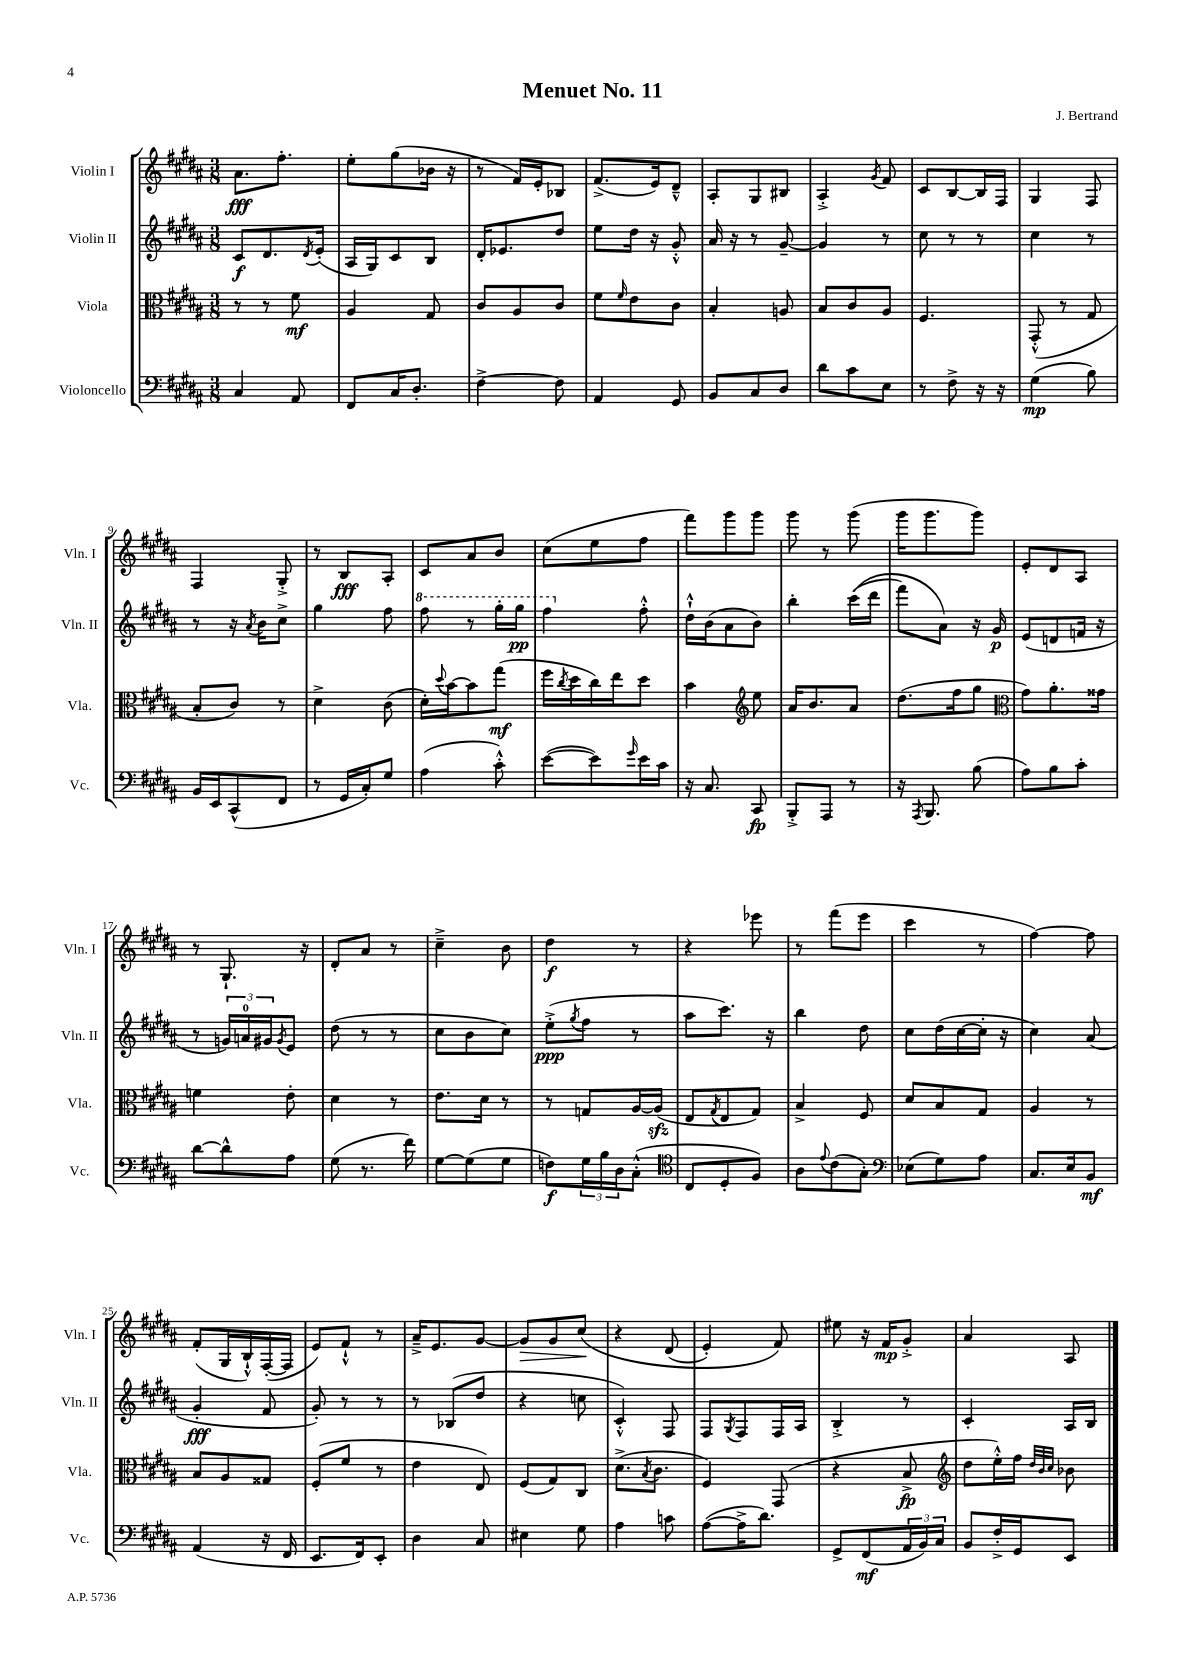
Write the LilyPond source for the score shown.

\header { title = "Menuet No. 11" composer = "J. Bertrand" }
<<
\new StaffGroup <<
\new Staff = "s0" \with { instrumentName = "Violin I" shortInstrumentName = "Vln. I" } {
    \clef treble \key b \major \numericTimeSignature \time 3/8
    ais'8.\fff fis''8.-. |
    e''8-. gis''8( bes'16 r16 |
    r8 fis'16) e'16-. bes8 |
    fis'8.->( e'16) dis'8---^ |
    ais8-. gis8 bis8 |
    ais4-.-> \acciaccatura { gis'8 } fis'8 |
    cis'8 b8~ b16 fis16 |
    gis4 fis8 |
    fis4 gis8-.-> |
    r8 b8\fff ais8-. |
    cis'8 ais'8 b'8 |
    cis''8( e''8 fis''8 |
    fis'''8) gis'''8 gis'''8 |
    gis'''8 r8 gis'''8( |
    gis'''16 gis'''8. gis'''8) |
    e'8-. dis'8 ais8 |
    r8 gis8.-! r16 |
    dis'8-. ais'8 r8 |
    cis''4---> b'8 |
    dis''4\f r8 |
    r4 ees'''8 |
    r8 fis'''8( e'''8 |
    cis'''4 r8 |
    fis''4~) fis''8 |
    fis'8-.( gis16 b16-!-^) fis16~-.( fis16 |
    e'8) fis'8-!-^ r8 |
    ais'16---> e'8. gis'8~ |
    gis'8\> gis'8 cis''8\!\( |
    r4 dis'8( |
    e'4-.) fis'8\) |
    eis''8 r16 fis'16\mp gis'8-.-> |
    ais'4 ais8 \bar "|." |
}
\new Staff = "s1" \with { instrumentName = "Violin II" shortInstrumentName = "Vln. II" } {
    \clef treble \key b \major \numericTimeSignature \time 3/8
    cis'8\f dis'8. \acciaccatura { dis'8 } e'16-.( |
    ais16 gis16) cis'8 b8 |
    dis'16-. ees'8. dis''8 |
    e''8 dis''16 r16 gis'8-.-^ |
    ais'16 r16 r8 gis'8~-- |
    gis'4 r8 |
    cis''8 r8 r8 |
    cis''4 r8 |
    r8 r16 \acciaccatura { ais'8 } b'16 cis''8-> |
    gis''4 fis''8 |
    \ottava #1 fis'''8 r8 gis'''16-. gis'''16\pp |
    fis'''4 \ottava #0 fis''8-.-^ |
    dis''16-!-^ b'16( ais'8 b'8) |
    b''4-. cis'''16(\( dis'''16 |
    fis'''8) ais'8\) r16 gis'16\p |
    e'8( d'8 f'16 r16 |
    r8 \tuplet 3/2 { g'16) a'16-0 gis'16 } \acciaccatura { gis'8 } e'8 |
    dis''8( r8 r8 |
    cis''8 b'8 cis''8) |
    e''8-.->\ppp( \acciaccatura { gis''8 } fis''8 r8 |
    ais''8 cis'''8.) r16 |
    b''4 dis''8 |
    cis''8 dis''16( cis''16~ cis''16-. r16 |
    cis''4) ais'8( |
    gis'4-.\fff fis'8 |
    gis'8-.) r8 r8 |
    r8 bes8( dis''8 |
    r4 c''8 |
    cis'4-.-^) fis8 |
    fis8 \acciaccatura { gis8 } fis8 fis16 ais16 |
    b4-.-> r8 |
    cis'4-. ais16 b16 \bar "|." |
}
\new Staff = "s2" \with { instrumentName = "Viola" shortInstrumentName = "Vla." } {
    \clef alto \key b \major \numericTimeSignature \time 3/8
    r8 r8 fis'8\mf |
    ais4 gis8 |
    cis'8 ais8 cis'8 |
    fis'8 \grace { fis'16 } e'8 cis'8 |
    b4-. a8 |
    b8 cis'8 ais8 |
    fis4. |
    gis,8-.-^( r8 gis8 |
    b8-. cis'8) r8 |
    dis'4-> cis'8( |
    dis'16-.) \appoggiatura { dis''8 } b'16~ b'8 gis''8\mf( |
    fis''16 \acciaccatura { cis''8 } dis''16 cis''16) e''16 dis''8 |
    b'4 \clef treble e''8 |
    ais'16 b'8. ais'8 |
    dis''8.( fis''16 gis''8 |
    \clef alto gis'8) ais'8.-. gisis'16 |
    f'4 e'8-. |
    dis'4 r8 |
    e'8. dis'16 r8 |
    r8 g8 ais16~ ais16\sfz( |
    e8 \acciaccatura { gis8 } e8 gis8) |
    b4-> fis8 |
    dis'8 b8 gis8 |
    ais4 r8 |
    b8 ais8 gisis8 |
    fis8-.( fis'8 r8 |
    e'4 e8) |
    fis8( gis8) cis8 |
    dis'8.->( \acciaccatura { b8 } cis'8. |
    fis4) gis,8( |
    r4 b8->\fp |
    \clef treble dis''8 e''16-.-^) fis''16 \grace { dis''32 b'32 cis''32 } bes'8 \bar "|." |
}
\new Staff = "s3" \with { instrumentName = "Violoncello" shortInstrumentName = "Vc." } {
    \clef bass \key b \major \numericTimeSignature \time 3/8
    cis4 ais,8 |
    fis,8 cis16 dis8.-. |
    fis4~-> fis8 |
    ais,4 gis,8 |
    b,8 cis8 dis8 |
    dis'8 cis'8 e8 |
    r8 fis8-> r16 r16 |
    gis4\mp( b8) |
    b,16 e,16 cis,8-^( fis,8 |
    r8 gis,16 cis16-.) gis8 |
    ais4( cis'8-.-^) |
    e'8~( e'8) \grace { gis'16 } e'16 cis'16 |
    r16 cis8. cis,8\fp |
    b,,8-.-> ais,,8 r8 |
    r16 \acciaccatura { ais,,8 } b,,8. b8( |
    ais8) b8 cis'8-. |
    dis'8~ dis'8-^ ais8 |
    gis8( r8. fis'16) |
    gis8~ gis8( gis8 |
    f8\f) \tuplet 3/2 { gis16 b16 dis16 } cis8-.-^( |
    \clef tenor cis8 dis8-. fis8) |
    ais8 \appoggiatura { e'8 } cis'8( gis8-.) |
    \clef bass ees8( gis8) ais8 |
    cis8. e16 b,8\mf |
    ais,4( r16 fis,16 |
    e,8. fis,16) e,8-. |
    dis4 cis8 |
    eis4 gis8 |
    ais4 c'8 |
    ais8~( ais16-> dis'8.) |
    gis,8-> fis,8\mf( \tuplet 3/2 { ais,16 b,16) cis16 } |
    b,8 fis16-.-> gis,16 e,8 \bar "|." |
}
>>
>>
